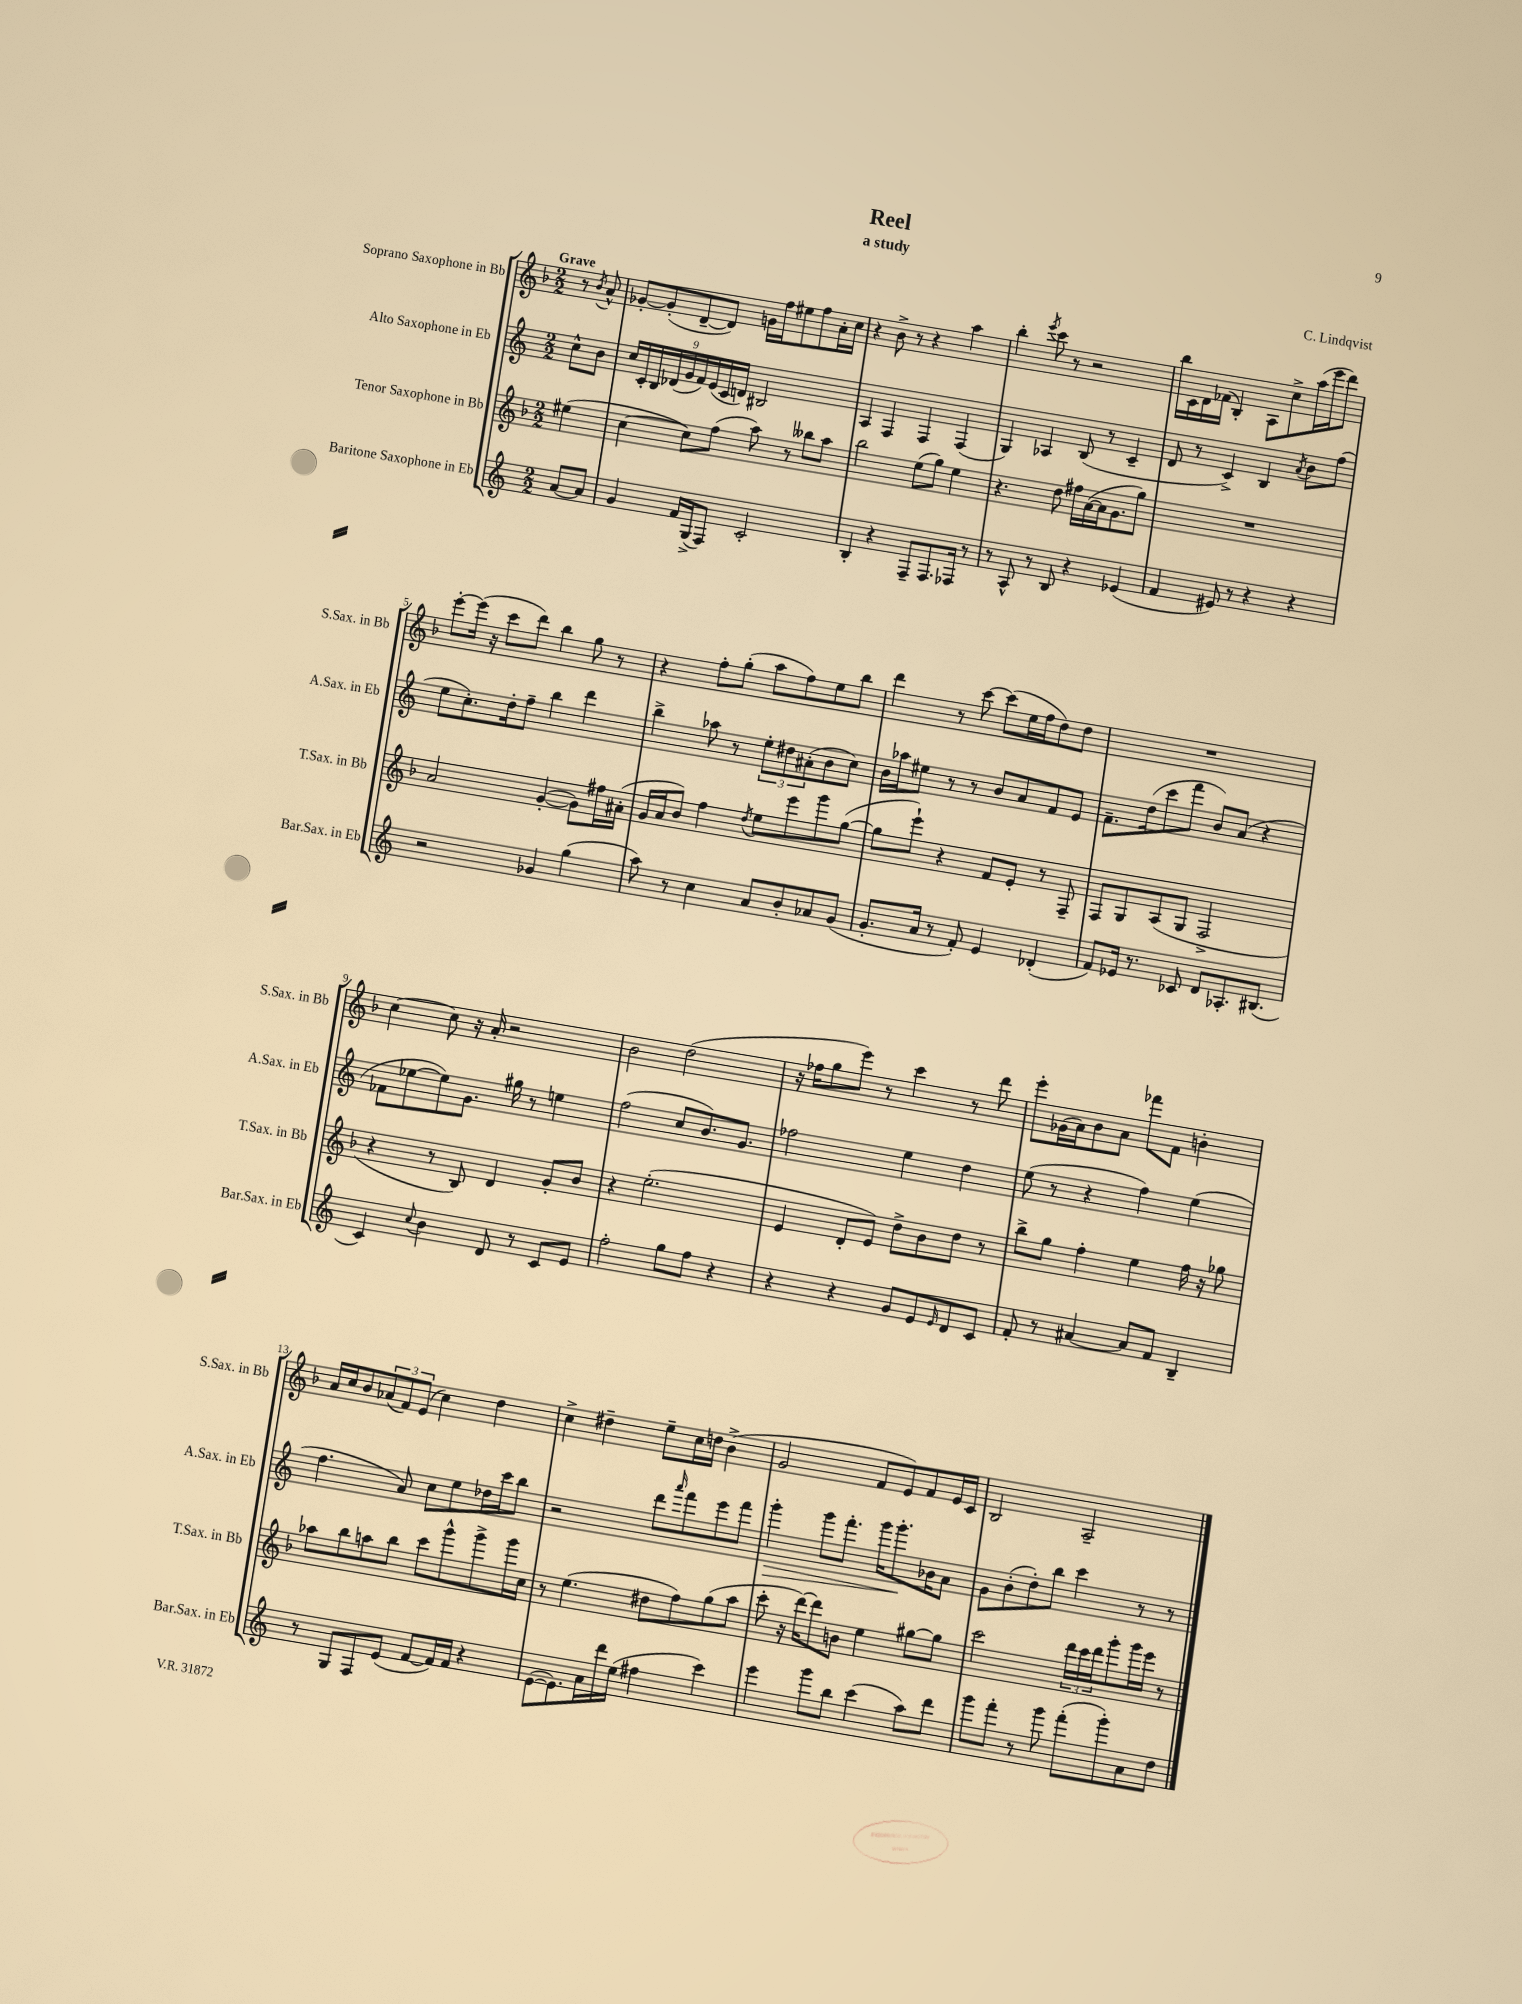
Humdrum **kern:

**kern	**kern	**kern	**kern
*staff4	*staff3	*staff2	*staff1
*clefG2	*clefG2	*clefG2	*clefG2
*k[]	*k[b-]	*k[]	*k[b-]
*M2/2	*M2/2	*M2/2	*M2/2
[8a	(4ee#	8cc^^	8r
.	.	.	8qb-
8a]	.	8b	8a^^
=	=	=	=
4g	[4cc	18cc	[8g-'
.	.	18c'	.
.	.	18B	.
.	.	.	(8g-']
.	.	(18d-	.
.	.	18g	.
16f	8cc])	.	[8d~
.	.	18f)	.
(16G^	.	.	.
.	.	(18e	.
8F)	(8ff	.	8d])
.	.	18c	.
.	.	18d)	.
2c'	8aa)	2B#	16g
.	.	.	16ff
.	8r	.	8ee#
.	8bb--	.	8ff
.	8aa	.	16a'
.	.	.	16cc
=	=	=	=
4B'	2bb-	4A	4r
4r	.	4F	8b-^
.	.	.	8r
8F~	(8ee	4F	4r
8.F	8gg)	.	.
.	4ee	(4F	4aa
16F-	.	.	.
8r	.	.	.
=	=	=	=
8r	4.r	4G)	4bb-'
8A^^	.	.	.
.	.	.	8qeee
8r	.	4A-	8ccc
8B	8dd	.	8r
4r	16ff#	(8B	2r
.	([16a	.	.
.	16a]	8r	.
.	8.g	.	.
(4e-	.	4c~	.
.	8gg)	.	.
=	=	=	=
4f	1r	8d	16bb-
.	.	.	16c
.	.	8r	16d
.	.	.	(16f-
8e#)	.	4c^)	4B-')
8r	.	.	.
4r	.	4B	8A
.	.	.	8cc^
.	.	8qa	.
4r	.	8b	(16aa
.	.	.	16eee
.	.	(8ff	8ddd)
=	=	=	=
2r	2a	8ee	[8eee'
.	.	8.cc')	(16eee]
.	.	.	16r
.	.	.	8ccc
.	.	16dd'	.
.	.	8ff~	8ddd)
4g-	([4g'	4bb	4bb-
(4gg	8g])	4ddd	8gg
.	16ff#	.	8r
.	(16a#'	.	.
=	=	=	=
8aa)	16g	4bb^	4r
.	16a	.	.
8r	8b-)	.	.
4cc	4ff	8aa-	8ff'
.	.	8r	(8gg'
.	8qdd	.	.
8a	8ee	12ee'	8aa
.	.	12dd#	.
8b'	8eee	.	8ff)
.	.	(12a#'	.
8a-	8ggg	8b	8ee
(8g	([8gg	8cc)	8bb-
=	=	=	=
8.g'	8gg]	16b	4ddd
.	.	16aa-	.
.	8eee`)	8ee#	.
16a	.	.	.
8r	4r	8r	8r
8f')	.	8r	[8ccc
4e	8f	8b	(8ccc]
.	8e'	8a	16ee
.	.	.	16ff
(4d-'	8r	8f	8dd)
.	8F~	8e	8dd
=	=	=	=
8f)	8F	8.f~	1r
16e-	8G	.	.
8.r	.	(16dd	.
.	(8A	8ccc	.
8c-	8G	8fff	.
8d	2F^	8b)	.
8.A-'	.	(8a	.
.	.	4r	.
(8.B#	.	.	.
=	=	=	=
4c)	4r	8f-	[4cc
.	.	[8ee-	.
8qqcc	.	.	.
4b	8r	8ee-])	8cc]
.	8B-)	8.g	16r
.	.	.	16a'
8d	4d	.	2r
.	.	16gg#	.
8r	.	8r	.
8c	8g'	4ee	.
8e	8b-	.	.
=	=	=	=
2ff'	4r	(2ff	2b-
.	(2.ee'	.	.
8gg	.	8cc	(2dd
8ff	.	8.b)	.
4r	.	.	.
.	.	8.g	.
=	=	=	=
4r	4e	2ff-	16r
.	.	.	16ff-
.	.	.	8gg
4r	8d'	.	8eee)
.	8e)	.	8r
8g	8dd^	4ee	4ccc
8e	8b-	.	.
16qqe	.	.	.
8d	8dd	4dd	8r
8c	8r	.	8ddd
=	=	=	=
8f'	8bb-^	(8ee	8eee'
8r	8gg	8r	(16g-
.	.	.	16a)
[4a#	4ff'	4r	8b-
.	.	.	8a
8a#]	4ee	4ff)	8fff-
8f	.	.	8f
4B~	16ff	(4ee	4b'
.	16r	.	.
.	8gg-	.	.
=	=	=	=
8r	8aa-	4.ff	16a
.	.	.	16cc
8G	8bb-	.	8b-
8F	8aa	.	(12a-
.	.	.	12f)
(8e	8bb-	8a)	.
.	.	.	(12e
[8f	8ccc	8cc	4cc)
16f])	8ggg^^	8ee	.
16f	.	.	.
4r	8ggg^	16dd-	4dd
.	.	16ccc	.
.	16ggg	8bb	.
.	16cc	.	.
=	=	=	=
([8e	8r	2r	4cc^
8.e])	(4.ee	.	.
.	.	.	4dd#~
16a	.	.	.
16ddd	.	.	.
(16ee	.	.	.
4ff#	8dd#	8ddd	8ee~
.	.	16qqaaa	.
.	8ff)	8fff	16cc
.	.	.	16dd
4ccc)	(8gg	8eee	(4b-^
.	8aa	8fff	.
=	=	=	=
4eee	8ccc'	4ggg'	2g
.	16r	.	.
.	[16ddd)	.	.
8ggg	8ddd]	8ggg	.
8bb	8b	8.fff'	.
(4ccc	4ee	.	8f
.	.	16ggg	.
.	.	8.ggg'	8e)
8aa)	[8gg#	.	8f
.	.	16b-	.
8ddd	8gg#]	8a	16e
.	.	.	16c
=	=	=	=
8ggg	2ccc	8g	2B-
8fff'	.	(8b'	.
8r	.	8dd')	.
8ggg	.	8bb	.
(8fff'	24ddd	4ccc	2A~
.	24ccc	.	.
.	24ddd	.	.
8ggg')	8ggg'	.	.
8a	16ggg	8r	.
.	16eee	.	.
8dd	8r	8r	.
==	==	==	==
*-	*-	*-	*-
